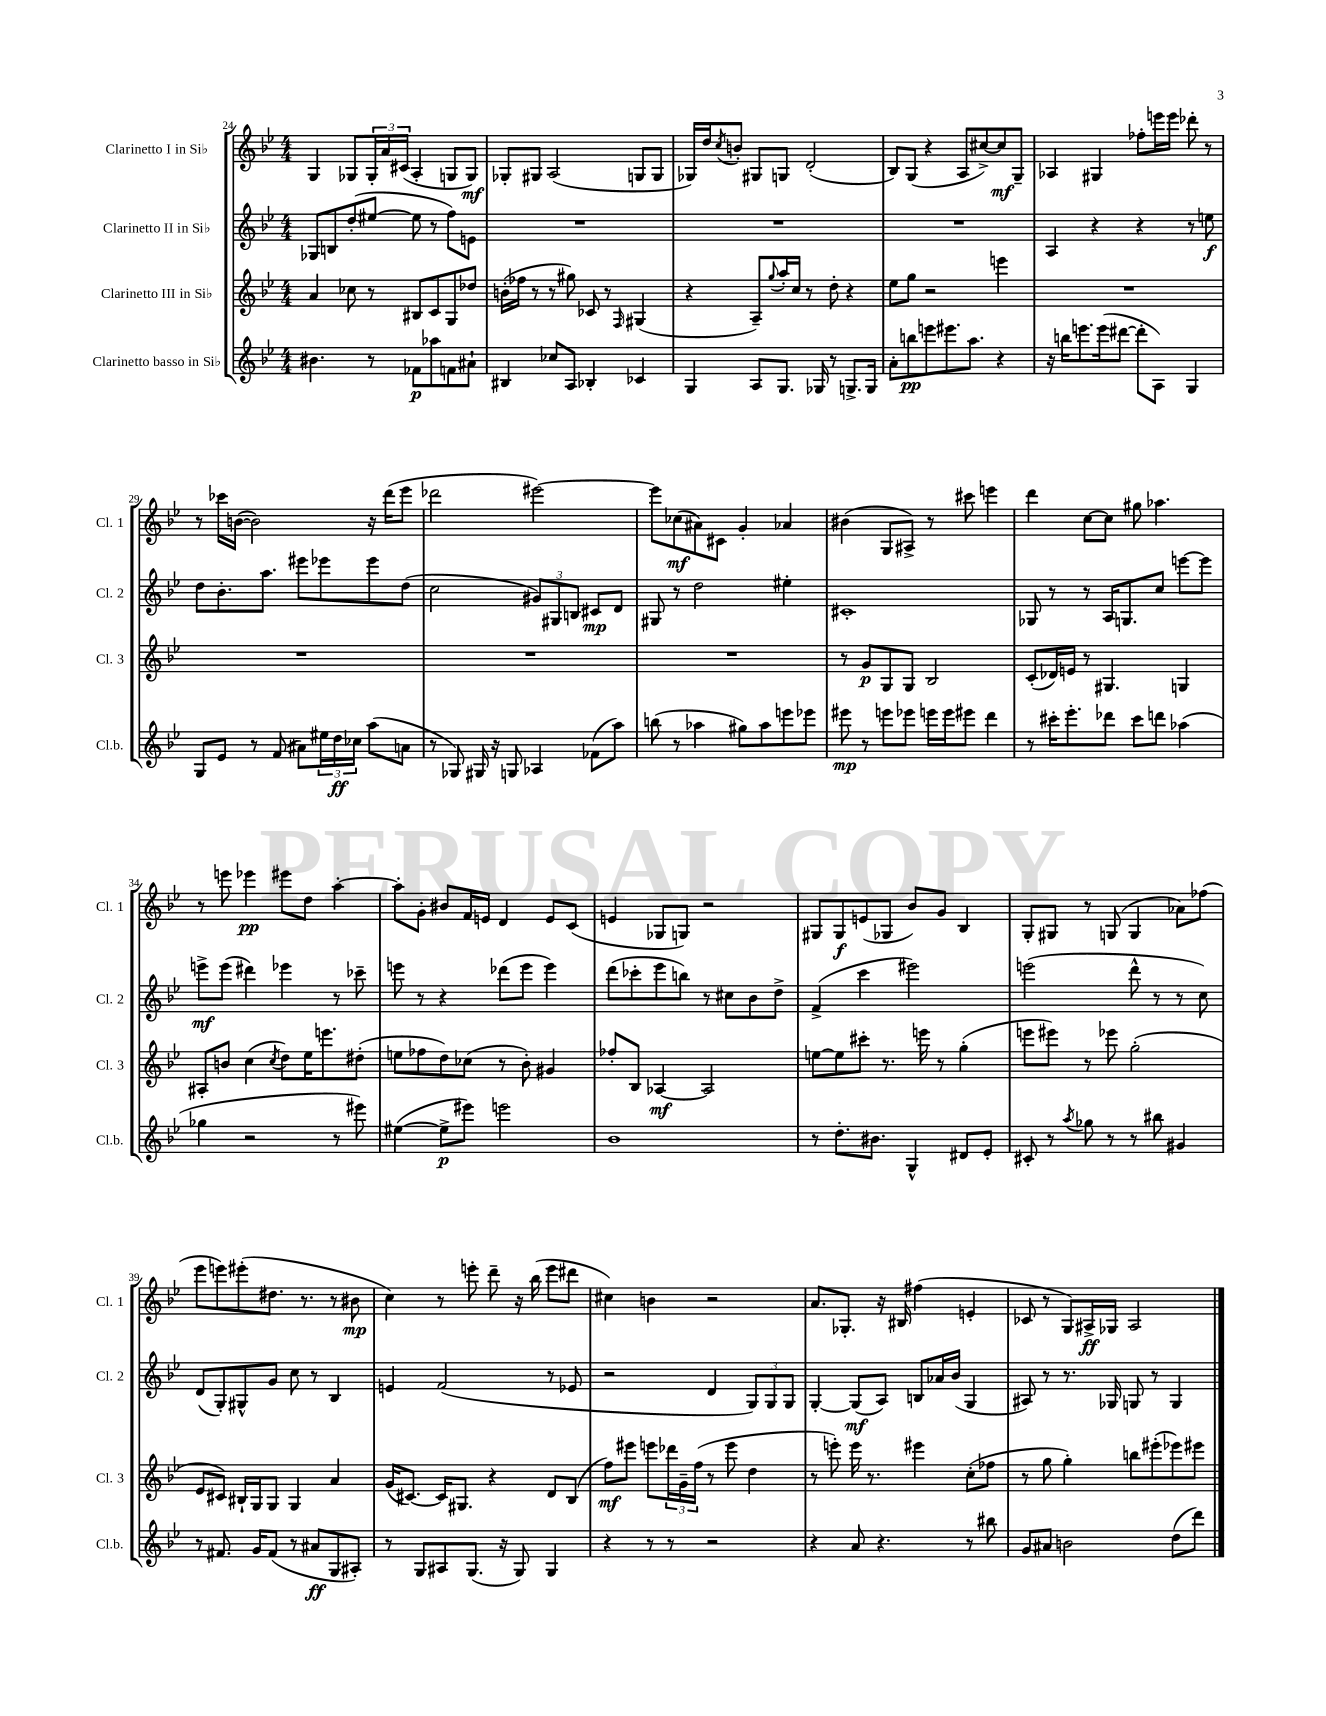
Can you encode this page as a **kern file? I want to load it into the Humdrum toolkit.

**kern	**kern	**kern	**kern
*staff4	*staff3	*staff2	*staff1
*clefG2	*clefG2	*clefG2	*clefG2
*k[b-e-]	*k[b-e-]	*k[b-e-]	*k[b-e-]
*M4/4	*M4/4	*M4/4	*M4/4
4.b#	4a	8G-	4G
.	.	8B	.
.	8cc-	(8dd'	8G-
8r	8r	[8ee#	24G-'
.	.	.	24a
.	.	.	(24c#
8f-	8B#	8ee#]	4A'
8aa-	8c	8r	.
8f	8G	8ff)	8G
8a#`	8dd-	8e	8G)
=	=	=	=
4B#	(16b'	1r	8G-'
.	16ff-	.	.
.	8r	.	8G#
8cc-	8r	.	(2A
8A	8gg#)	.	.
4B-'	8c-	.	.
.	8r	.	.
.	16qqF	.	.
4c-	(4G#	.	8G
.	.	.	8G
=	=	=	=
4G	4r	1r	16G-)
.	.	.	16dd
.	.	.	8qcc
.	.	.	8b'
8A	8A~)	.	8G#
.	8qqgg	.	.
8.G	16aa'	.	8G
.	16cc	.	.
.	8r	.	(2d'
16G-	.	.	.
8r	8dd'	.	.
8.G^	4r	.	.
16G	.	.	.
=	=	=	=
8a'	8ee-	1r	8B-)
8bb	8gg	.	(8G
8eee	2r	.	4r
8.eee#	.	.	.
.	.	.	8A
8.aa	.	.	.
.	.	.	[8cc#^)
4r	4eee	.	8cc#]
.	.	.	8G~
=	=	=	=
16r	1r	4A	4A-
16bb	.	.	.
8.eee	.	.	.
.	.	4r	4G#
(16eee	.	.	.
[8ddd#	.	.	.
8ddd#']	.	4r	8ff-'
8A)	.	.	16eee
.	.	.	16eee
4G	.	8r	8ddd-'
.	.	8ee	8r
=	=	=	=
8G	1r	8dd	8r
8e-	.	8.b-'	16ccc-
.	.	.	([16b
8r	.	.	2b])
.	.	8.aa	.
(8f	.	.	.
8a#)	.	8eee#	.
24ee#	.	8eee-	.
24dd	.	.	.
24cc-	.	.	.
(8aa	.	8eee-	16r
.	.	.	(16ddd
8a	.	(8dd	8eee-
=	=	=	=
8r	1r	2cc	2ddd-
8G-)	.	.	.
16G#	.	.	.
16r	.	.	.
8G	.	.	.
4A-	.	12g#)	[2eee#)
.	.	12G#	.
.	.	12B	.
(8f-	.	8c#	.
8aa)	.	8d	.
=	=	=	=
(8bb	1r	8G#	8eee#]
8r	.	8r	(8cc-
4aa-	.	2dd	8a#)
.	.	.	8c#
8gg#)	.	.	4g'
8aa-	.	.	.
8eee	.	4ee#'	4a-
8eee-	.	.	.
=	=	=	=
8eee#	8r	1c#'	(4b#
8r	8g	.	.
8eee	8G	.	8G
8eee-	8G	.	8A#^)
16eee	2B-	.	8r
16eee	.	.	.
8eee#	.	.	8ccc#
4ddd	.	.	4eee
=	=	=	=
8r	(8c'	8G-	4ddd
16ccc#'	16d-)	8r	.
8.eee-'	16e	.	.
.	8r	8r	[8cc
8ddd-	4.G#	16A	8cc]
.	.	8.G	.
8ccc#	.	.	8gg#
8ddd	.	8cc	4.aa-
(4aa-	4G	[8eee	.
.	.	8eee]	.
=	=	=	=
4gg-	8A#'	8eee^	8r
.	8b	(8eee	8eee
2r	(4cc	4ddd#)	4eee-
.	8qcc	.	.
.	8dd)	4eee-	8eee#
.	16ee-	.	8dd
.	8.eee	.	.
8r	.	8r	[4aa'
8eee#)	(8dd#'	8ccc-~	.
=	=	=	=
([4ee#	8ee	8eee	8aa']
.	8ff-	8r	8g'
8ee#^]	8dd)	4r	8b#
8eee#)	(8cc-	.	16f
.	.	.	16e
2eee	8r	(8ddd-	4d
.	8b-')	8eee	.
.	4g#	4eee)	8e
.	.	.	(8c
=	=	=	=
1b-	8ff-'	(8ddd	4e
.	8B-	8ccc-'	.
.	[4A-	8eee-	8G-
.	.	8bb)	8G)
.	2A-]	8r	2r
.	.	8cc#	.
.	.	8b-	.
.	.	8dd^	.
=	=	=	=
8r	[8ee	(4f^	8G#
8.dd'	8ee]	.	8G#
.	8ccc#'	4ccc	(8e
8.b#	.	.	.
.	8.r	.	8G-
4G^^	.	2eee#)	8b-)
.	16eee	.	.
.	8r	.	8g
8d#	(4gg'	.	4B-
8e-'	.	.	.
=	=	=	=
8c#'	8eee	(2eee	8G'
8r	8eee#)	.	8G#
8qaa	.	.	.
8gg-	8r	.	8r
8r	8eee-	.	(8G
8r	(2gg'	8ddd^^	4G
8bb#	.	8r	.
4g#	.	8r	8a-)
.	.	8cc)	(8ff-
=	=	=	=
8r	8e-	(8d	8eee-
8.f#	8c#)	8G')	8eee)
.	16B#`	8G#^^	(8eee#'
16g	16G	.	.
(8f#	8G	8g	8.dd#
8r	4G	8cc	.
.	.	.	8.r
8a#	.	8r	.
8G	4a	4B-	8r
8A#')	.	.	8b#
=	=	=	=
8r	(16g	4e	4cc)
.	[8.c#)	.	.
8G	.	.	.
8A#	16c#]	(2f	8r
.	8.G#	.	.
(8.G	.	.	8eee'
.	4r	.	8ddd~
16r	.	.	.
8G)	.	.	16r
.	.	.	(16bb-
4G	8d	8r	8eee
.	(8B-	8e-	8ddd#
=	=	=	=
4r	8ff)	2r	4cc#)
.	8eee#	.	.
8r	8eee	.	4b
8r	24ddd-	.	.
.	24g~	.	.
.	(24ff	.	.
2r	8r	4d	2r
.	8eee	.	.
.	4dd	12G)	.
.	.	12G	.
.	.	12G	.
=	=	=	=
4r	8r	[4G'	8.a
.	8eee')	.	.
.	.	.	8.G-'
8a	16eee	(8G]	.
.	8.r	.	.
4.r	.	8A)	16r
.	.	.	16B#
.	4eee#	8B	(4ff#
.	.	16a-	.
.	.	(16b-	.
8r	(8cc'	4G	4e'
8bb#	8ff-	.	.
=	=	=	=
8g	8r	8A#)	8c-
8a#	8gg	8r	8r
2b	4gg')	8.r	8G)
.	.	.	16A#^
.	.	16G-	16G-
.	8bb	8G	2A#
.	(8eee#'	8r	.
(8dd	8eee-)	4G	.
8ddd)	8eee#	.	.
==	==	==	==
*-	*-	*-	*-
